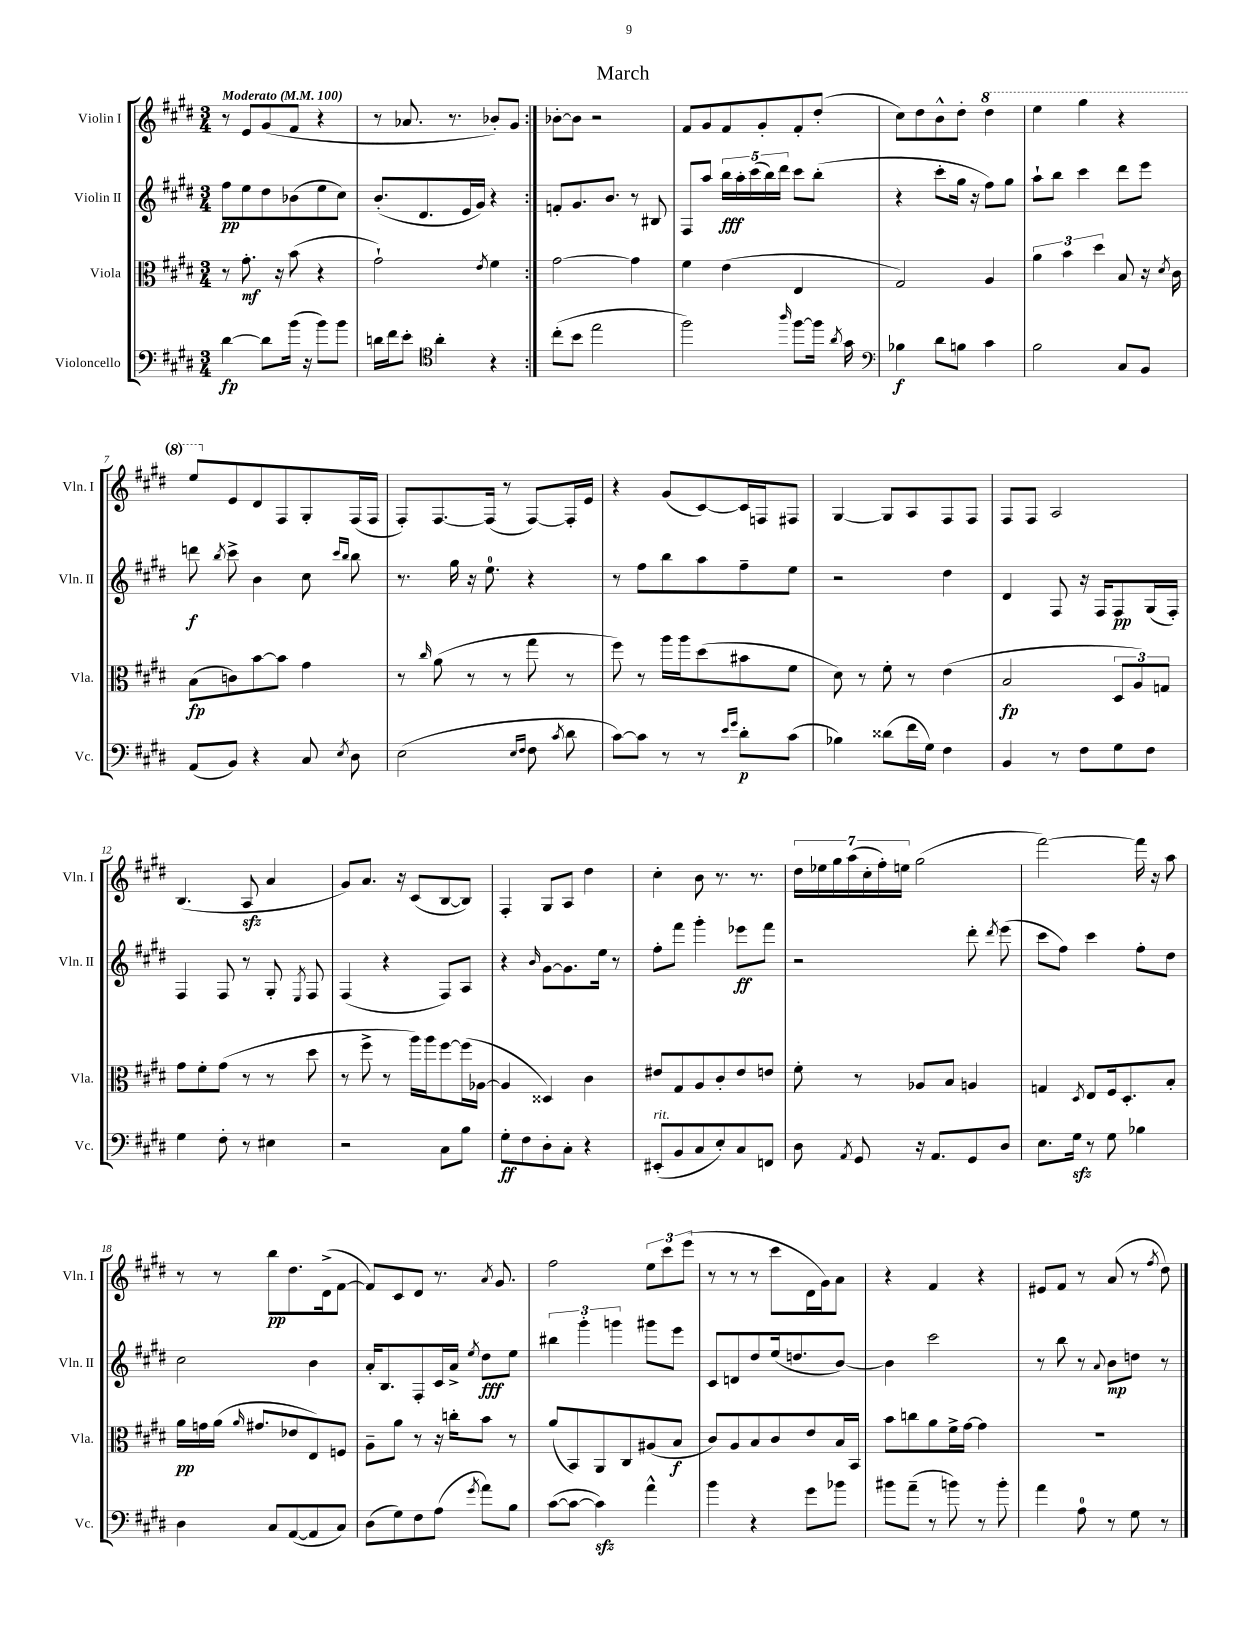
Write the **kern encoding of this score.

**kern	**kern	**kern	**kern
*staff4	*staff3	*staff2	*staff1
*clefF4	*clefC3	*clefG2	*clefG2
*k[f#c#g#d#]	*k[f#c#g#d#]	*k[f#c#g#d#]	*k[f#c#g#d#]
*M3/4	*M3/4	*M3/4	*M3/4
*MM100	*MM100	*MM100	*MM100
[4d#\	8r	8ff#\L	8r
.	8.g#'\	8ee\	8e/L
8d#\]L	.	8dd#\	(8g#/
.	16r	.	.
(16b\Jk	(8b\	(8b-\	8f#/J
16r	.	.	.
8b\L)	4r	8ee\	4r
8b\J	.	8cc#\J)	.
=	=	=	=
16d\LL	2g#`\)	(8.b'/L	8r
16f#\J	.	.	.
8e'\J	.	.	8.a-/
.	.	8.d#/	.
*clefC4	*	*	*
4a'\	.	.	.
.	.	.	8.r
.	.	16e/L	.
.	.	16g#/JJ)	.
.	8qe/	.	.
4r	4f#\	4r	8b-'/L)
.	.	.	8g#/J
=:|!	=:|!	=:|!	=:|!
(8cc#'\L	[2g#\	8f'/L	[8b-'\L
8b\J	.	8.g#/	8b-\]J
2ee\	.	.	2r
.	.	8.b/J	.
.	4g#\]	8r	.
.	.	8B#/	.
=	=	=	=
2ff#\)	4f#\	8F#/L	8f#/L
.	.	8aa/J	8g#/
.	(4e\	20bb\LL	8f#/
.	.	20aa'\	.
.	.	(20ccc#\	.
.	.	.	8g#'/
.	.	20bb\)	.
.	.	20ddd#\JJ	.
16qqaa/	.	.	.
[8ff#\L	4E/	8ccc#\L	8f#'/
16ff#\]Jk	.	(8bb'\J	(8dd#'/J
8qa/	.	.	.
16g#\	.	.	.
=	=	=	=
*clefF4	*	*	*
4B-\	2G#/)	4r	8cc#\L)
.	.	.	8dd#\
8d#\L	.	8ccc#'\L	8b^^\
8B\J	.	16gg#\Jk	8dd#'\J
.	.	16r	.
4c#\	4A/	8ff#\L)	4ddd#\
.	.	8gg#\J	.
=	=	=	=
2B\	6a\	8aa`\L	4eee\
.	.	8bb\J	.
.	6b\	.	.
.	.	4ccc#\	4ggg#\
.	6dd#\	.	.
8C#/L	8B/	8ddd#\L	4r
8BB/J	16r	8eee\J	.
.	8qd#/	.	.
.	16c#\	.	.
=	=	=	=
(8AA/L	(8B\L	8ddd\	8eee/L
.	.	8qbb/	.
8BB/J)	8c\)	8ccc#^\	8e/
4r	[8b\	4b\	8d#/
.	8b\]J	.	8F#/
8C#/	4g#\	8cc#\	8G#'/
.	.	16qqccc#/LL	.
8qE/	.	16qqbb/JJ	.
8D#\	.	8bb\	(16F#/L
.	.	.	16F#/JJ
=	=	=	=
(2E\	8r	8.r	8F#'/L)
.	16qqcc#/	.	.
.	(8a\	.	[8.F#/
.	.	16gg#\	.
.	8r	16r	.
.	.	8.ee\	(16F#/]Jk
.	8r	.	8r
16qqE/LL	.	.	.
16qqF#/JJ	.	.	.
8F#\	8gg#\	4r	[8F#/L)
8qc#/	.	.	.
8d#\	8r	.	16F#'/]L
.	.	.	16e/JJ
=	=	=	=
[8c#\L)	8ff#\)	8r	4r
8c#\]J	8r	8ff#\L	.
8r	16aa\LL	8bb\	(8g#/L
.	16aa\J	.	.
8r	(8dd#\	8aa\	[8c#/)
16qqe/LL	.	.	.
16qqg#/JJ	.	.	.
8d#'\L	8b#\	8ff#~\	16c#/]L
.	.	.	16F/J
(8c#\J	8f#\J	8ee\J	8F#/J
=	=	=	=
4B-\)	8d#\)	2r	[4G#/
.	8r	.	.
(8d##\L	8f#'\	.	8G#/]L
16f#\L	8r	.	8A/
16G#\JJ)	.	.	.
4F#\	(4e\	4dd#\	8F#/
.	.	.	8F#/J
=	=	=	=
4BB/	2B/	4d#/	8F#/L
.	.	.	8F#/J
8r	.	8F#/	2A/
8F#\L	.	16r	.
.	.	16F#/LK	.
8G#\	12D#/L	8F#/	.
.	12A/)	.	.
8F#\J	.	(16G#/L	.
.	12G/J	.	.
.	.	16F#'/JJ)	.
=	=	=	=
4G#\	8g#\L	4F#/	(4.B/
.	8f#'\	.	.
8F#'\	(8g#\J	8F#/	.
8r	8r	8r	8A/
4E#\	8r	8G#'/	4a/
.	.	8qE/	.
.	8dd#\	8F#/	.
=	=	=	=
2r	8r	(4F#/	8g#/L)
.	8ff#^\	.	8.a/J
.	8r	4r	.
.	.	.	16r
.	16aa\LL)	.	(8c#/L
.	16aa\J	.	.
8C#\L	[8ff#\	8F#/L)	[8B/
8B\J	(16ff#\]L	8A/J	8B/]J)
.	[16A-\JJ	.	.
=	=	=	=
8G#'\L	4A-/]	4r	4F#'/
8F#\	.	.	.
.	.	16qqb/	.
8D#'\	4D##/)	[8g#\L	8G#/L
8C#'\J	.	8.g#\]	8A/J
4r	4c#\	.	4dd#\
.	.	16ee\Jk	.
.	.	8r	.
=	=	=	=
(8EE#'/L	8e#/L	8ff#'\L	4cc#'\
8BB/	8G#/	8fff#\J	.
8C#/	8A/	4ggg#'\	8b\
8E'/)	8c#'/	.	8.r
8C#/	8e#/	8eee-\L	.
.	.	.	8.r
8FF/J	8e/J	8fff#\J	.
=	=	=	=
8D#\	8f#'\	2r	28dd#\LL
.	.	.	28ee-\
.	.	.	28gg#\
.	.	.	(28aa\
8qAA/	.	.	.
8GG#/	8r	.	.
.	.	.	28cc#'\
.	.	.	28ff#'\)
.	.	.	28ee\JJ
16r	8A-/L	.	(2gg#\
8.AA/L	.	.	.
.	8B/J	.	.
8GG#/	4A/	8ddd#'\	.
.	.	8qddd#/	.
8D#/J	.	(8eee\	.
=	=	=	=
8.E\L	4G/	8ccc#\L	[2fff#\)
.	.	8ff#\J)	.
16G#\Jk	.	.	.
.	8qD#/	.	.
8r	8E/L	4ccc#\	.
8G#\	16F#/k	.	.
.	8.D#'/	.	.
4B-\	.	8ff#'\L	16fff#\]
.	.	.	16r
.	8B'/J	8dd#\J	8aa\
=	=	=	=
4D#\	16a\LL	2cc#\	8r
.	16g\	.	.
.	(16a\JJ	.	8r
.	16qqa/	.	.
.	8.g#/L	.	.
8C#/L	.	.	8bb\L
([8AA/	8e-/	.	8.dd#\
8AA/]	8E/)	4b\	.
.	.	.	(16d#^\k
8C#/J)	8F/J	.	[8f#\J
=	=	=	=
(8D#\L	8A~\L	16a'/LK	8f#/]L)
.	.	8.B/	.
8G#\)	8a\J	.	8c#/
8F#\	8r	8F#'/	8d#/J
(8A\J	16r	16c#/L	8.r
.	16cc'\LK	16a^/JJ	.
8qg#/	.	8qee/	.
8a\L)	8b\J	8dd#\L	.
.	.	.	8qa/
.	.	.	8.g#/
8B\J	8r	8ee\J	.
=	=	=	=
([8c#\L	(8a/L	6bb#\	2ff#\
8c#\_J	8BB/)	.	.
.	.	6ggg#'\	.
4c#\])	8AA/	.	.
.	.	6ggg\	.
.	8C#/	.	.
4a^^\	(8A#/	8ggg#\L	12ee\L
.	.	.	12ccc#\
.	8B/J	8eee\J	.
.	.	.	(12eee\J
=	=	=	=
4b\	8c#/L)	8c#/L	8r
.	8A/	8d/	8r
4r	8B/	8dd#/	8r
.	8c#/	(16ee/k	8ccc#\L
.	.	8.dd/	.
8g#\L	8e/	.	16d#\L
.	.	.	16g#\J)
8b-\J	16B/L	[8b/J)	8a\J
.	16BB/JJ	.	.
=	=	=	=
8b#\L	8b\L	4b\]	4r
(8a~\J	8cc\	.	.
8r	8a\	2ccc#\	4f#/
8b\)	16f#^\L	.	.
.	[16g#\JJ	.	.
8r	4g#\]	.	4r
8b'\	.	.	.
=	=	=	=
4a\	2.r	8r	8e#/L
.	.	8bb\	8f#/J
8A\	.	8r	8r
.	.	8qqa/	.
8r	.	8b\L	(8a/
8G#\	.	8dd\J	8r
.	.	.	8qff#/
8r	.	8r	8dd#\)
==	==	==	==
*-	*-	*-	*-
